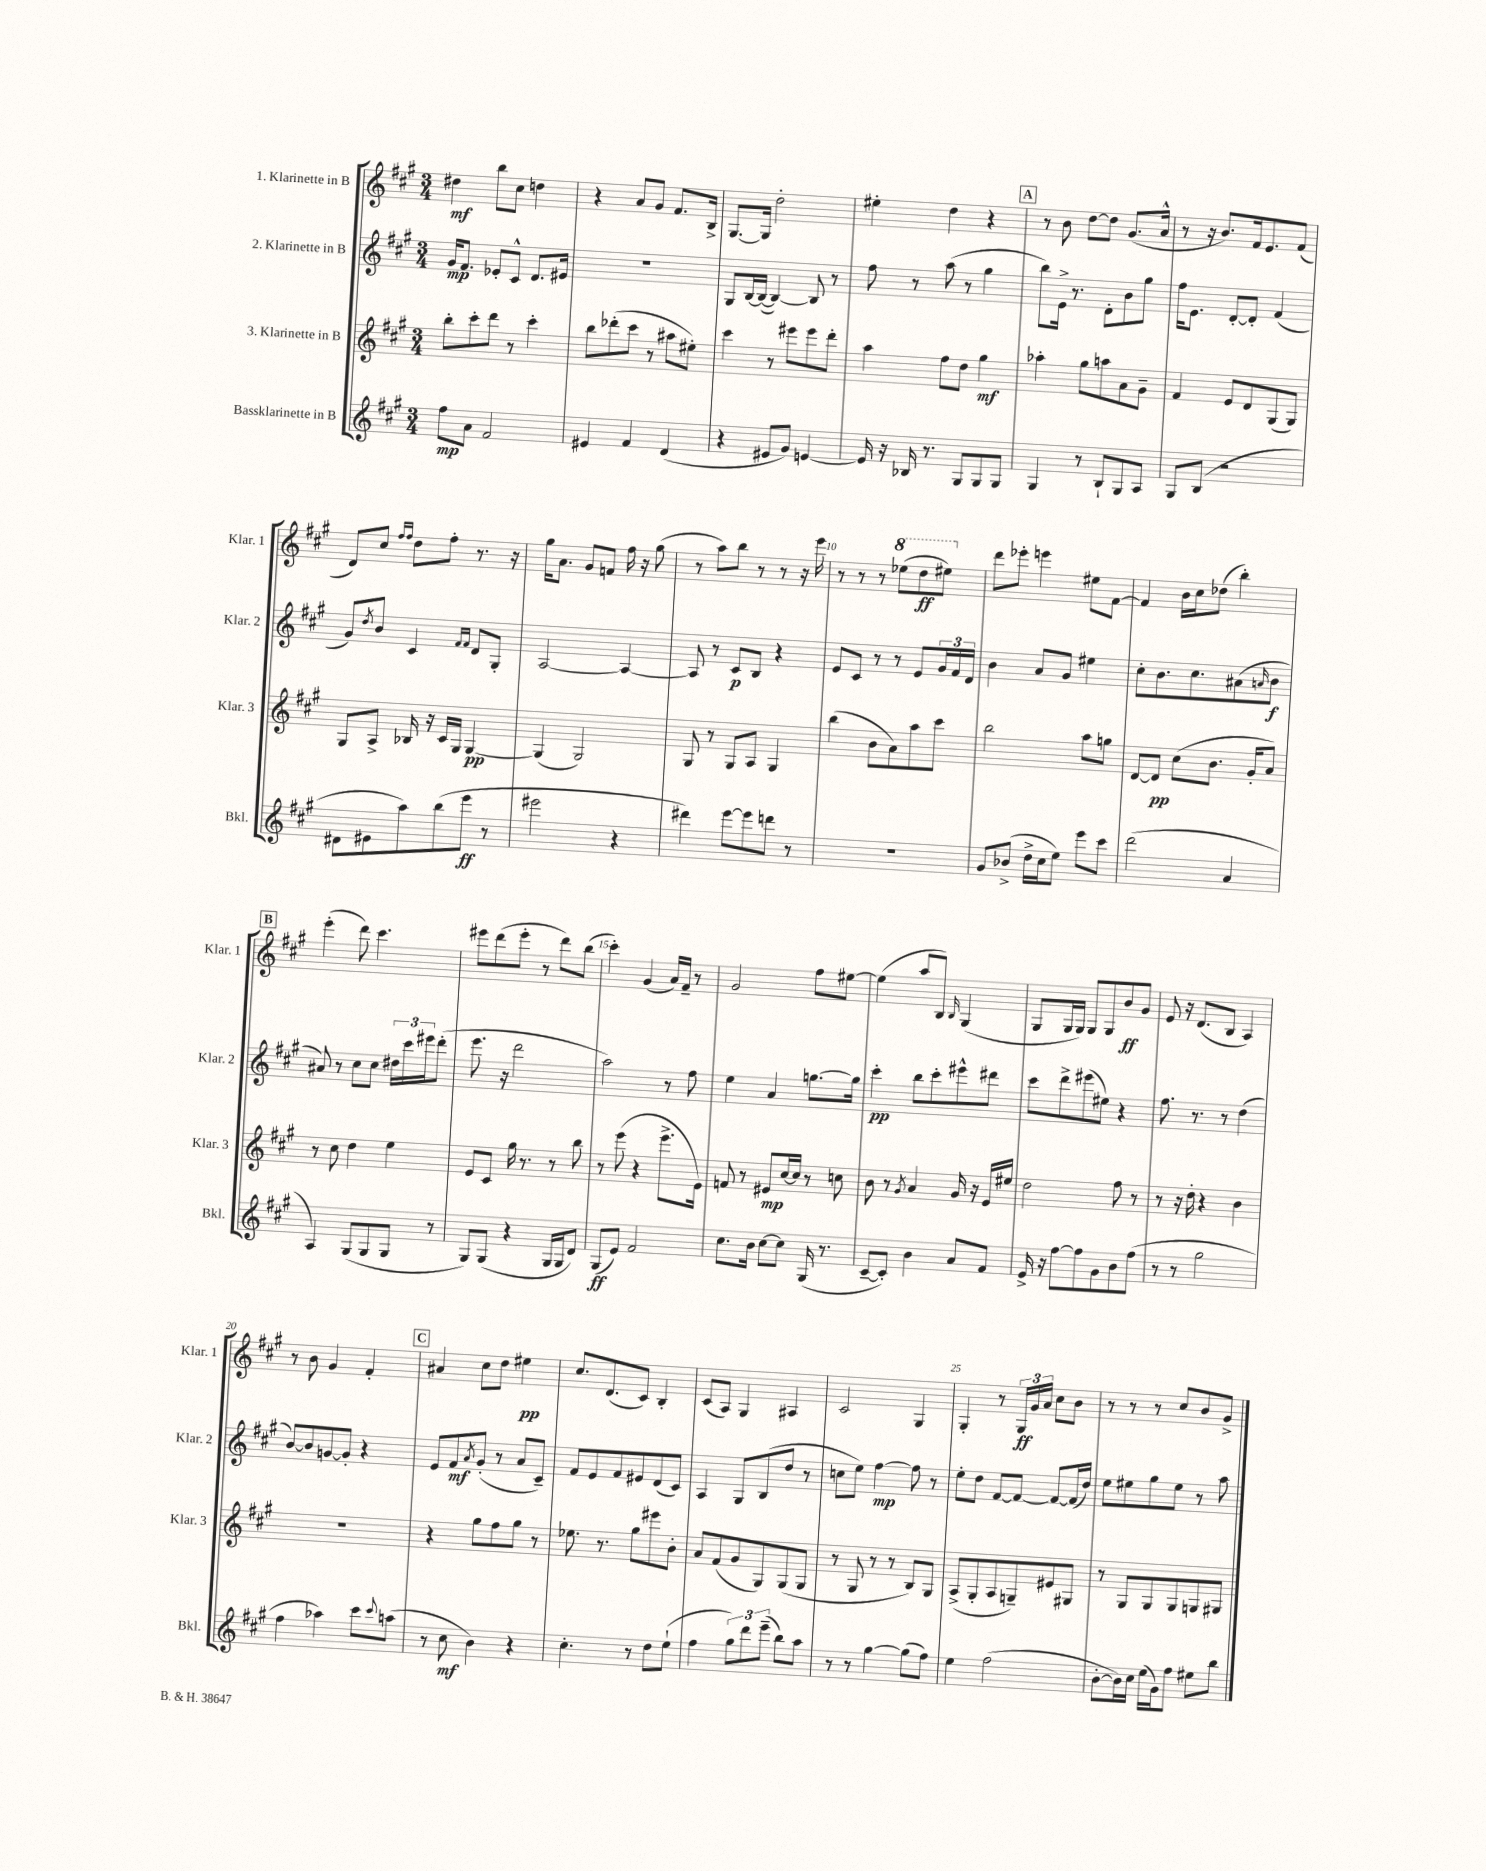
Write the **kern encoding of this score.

**kern	**kern	**kern	**kern
*staff4	*staff3	*staff2	*staff1
*clefG2	*clefG2	*clefG2	*clefG2
*k[f#c#g#]	*k[f#c#g#]	*k[f#c#g#]	*k[f#c#g#]
*M3/4	*M3/4	*M3/4	*M3/4
8ff#	8bb'	16g#	4dd#
.	.	8.f#	.
8a	8ccc#'	.	.
2f#	8ddd	8e-'	8bb
.	8r	8c#^^	8cc#
.	4ccc#'	8.d	4dd
.	.	16e#	.
=	=	=	=
4e#	8bb	2.r	4r
.	(8ddd-'	.	.
4f#	8ccc#	.	8a
.	8r	.	8g#
(4d	8aa#	.	8.f#
.	8ee#')	.	.
.	.	.	16B^
=	=	=	=
4r	4ccc#	8G#	[8.G#
.	.	[16B	.
.	.	(16B_	16G#]
8e#	8r	4B_)	2dd'
8g#)	8eee#	.	.
[4e	8eee#	8B]	.
.	8ddd'	8r	.
=	=	=	=
16e]	4aa	8ff#	4ee#'
16r	.	.	.
16B-	.	8r	.
8.r	.	.	.
.	8ff#	(8aa	4dd
8G#	8dd	8r	.
8G#	4gg#	4gg#	4r
8G#	.	.	.
=	=	=	=
4G#	4aa-'	8bb)	8r
.	.	16e^	8b
.	.	8.r	.
8r	8gg#	.	[8dd
8B`	8aa	8d'	8dd]
8G#	8a	8b	(8.g#
8A	8g#~	8gg#	.
.	.	.	16a^^
=	=	=	=
8G#	4f#	16ff#	8r
.	.	8.e	.
(8B	.	.	16r
.	.	.	8.b)
2r	8e	[8d'	.
.	8d	8d']	16f#
.	.	.	8.e
.	(8G#	(4f#	.
.	8G#)	.	(8f#
=	=	=	=
8d#	8G#	8g#)	8d)
.	.	8qdd	.
8e#	8A^	8b	8cc#
.	.	.	16qqff#
.	.	.	16qqff#
8aa)	16B-	4c#	8dd
.	16r	.	.
(8bb	16c#	.	8ff#'
.	16G#	.	.
.	.	16qqf#	.
.	.	16qqf#	.
8eee	[4G#	8d	8.r
8r	.	8G#'	.
.	.	.	16r
=	=	=	=
2eee#	(4G#]	[2A	16gg#
.	.	.	8.a
.	2G#)	.	8g#
.	.	.	8f
4r	.	4A_	16ff#
.	.	.	16r
.	.	.	(8gg#
=	=	=	=
4ddd#)	8G#	8A]	8r
.	8r	8r	8aa)
[8eee	8G#	8c#	8bb
8eee]	8A	8B	8r
8ddd	4G#	4r	8r
8r	.	.	16r
.	.	.	16eee
=	=	=	=
2.r	(4bb	8e	8r
.	.	8c#	8r
.	8b	8r	8r
.	8a)	8r	(8eee-
.	8aa	8e	8ddd
.	8ccc#	24g#	8eee#)
.	.	24f#	.
.	.	24d	.
=	=	=	=
8g#	2bb	4b	8ddd
(8b-^	.	.	8eee-'
16dd^	.	8a	4eee
16cc#	.	.	.
8ee)	.	8g#	.
8eee	8aa	4ee#	8ee#
8ccc#	8gg	.	[8f#
=	=	=	=
(2ddd	[8d	8cc#'	4f#]
.	8d]	8.b	.
.	(8cc#	.	16b
.	.	8.cc#	16cc#
.	8.b	.	(8dd-
4a	.	(8a#	4bb')
.	16g#'	.	.
.	.	16qqa	.
.	8a)	8b	.
=	=	=	=
4A)	8r	8a#)	(4eee'
.	8cc#	8r	.
(8G#	4dd	8cc#	8ddd)
8G#	.	8cc#	4.ccc#
8G#	4ee	24dd#	.
.	.	24ccc#	.
.	.	24eee#	.
8r	.	(8ddd'	.
=	=	=	=
8G#)	8e	8.eee	8eee#
(8G#	8c#	.	(8ddd
.	.	16r	.
4r	16gg#	2ddd	8eee#'
.	8.r	.	.
.	.	.	8r
16G#	8r	.	8ddd)
16G#	.	.	.
8d)	8bb	.	(8bb
=	=	=	=
(8G#	8r	2aa)	4ccc#')
8e)	(8eee	.	.
2f#	4r	.	(4g#
.	8.eee^	8r	16a)
.	.	.	16f#~
.	.	8ff#	8r
.	16e)	.	.
=	=	=	=
8.cc#	8f	4ee	2g#
.	8r	.	.
16b	.	.	.
[8cc#	8e#	4a	.
8cc#]	[16cc#	.	.
.	16cc#]	.	.
(16G#	8r	[8.gg	8ff#
8.r	.	.	.
.	8cc	.	[8ee#
.	.	16gg]	.
=	=	=	=
[8c#~	8b	4ccc#'	(4ee#]
8c#'])	8r	.	.
.	8qg#	.	.
4b	4a	8bb	8aa
.	.	8ccc#'	8B)
.	.	.	16qqB
8a	16g#	8eee#^^	(4G#
.	16r	.	.
8f#	16e	8ddd#	.
.	16ee#	.	.
=	=	=	=
16e^	2dd	8ccc#	8G#
16r	.	.	.
[8ff#	.	8ddd^	16G#
.	.	.	16G#)
8ff#]	.	(8eee#	8G#
8g#	.	8ee#)	8G#
8b	8ff#	4r	8b
(8ff#	8r	.	8g#
=	=	=	=
8r	8r	8.ff#	8e
8r	16r	.	16r
.	16dd'	8.r	(8.d
2gg#	4r	.	.
.	.	8r	8B
.	4b	(4dd	4A)
=	=	=	=
4ff#	2.r	[8b)	8r
.	.	8b]	8b
4aa-)	.	[8g	4g#
.	.	8g']	.
8ccc#	.	4r	4f#'
8qqccc#	.	.	.
(8aa	.	.	.
=	=	=	=
8r	4r	8e	4a#
8cc#	.	8f#	.
.	.	8qa	.
4b)	8gg#	(8g#'	8cc#
.	8ff#	8r	8dd
4r	8gg#	8a	4ee#
.	8r	8c#~)	.
=	=	=	=
4.cc#'	8.ee-	8f#	8.cc#
.	.	8e	.
.	8.r	.	(8.d
.	.	8f#	.
8r	8gg#	8e#	8c#)
8dd	8eee#	(8d	4B'
(8ee`	8b'	8c#)	.
=	=	=	=
4ff#	8a	4A	(8c#
.	(8f#	.	8A)
12gg#)	8g#	8G#	4G#
12ddd	.	.	.
.	8G#)	(8B	.
(12eee~	.	.	.
8bb)	(8G#	8dd	4A#
8aa	8G#	8r	.
=	=	=	=
8r	8r	8cc	2c#
8r	8G#	8ee)	.
[4gg#	8r	[4ff#	.
.	8r	.	.
(8gg#]	8B)	8ff#]	4G#
8ff#)	8G#	8r	.
=	=	=	=
4ee	(8A^	8ee'	4G#'
.	8G#'	8dd	.
(2ff#	8A	[8f#	8r
.	8G~)	8f#_	24G#
.	.	.	24g#
.	.	.	24a
.	8e#	8f#_	8cc#
.	8G#	(16f#]	8b
.	.	16dd)	.
=	=	=	=
[8b'	8r	8ee	8r
16b])	8G#	8ee#	8r
16cc#	.	.	.
(16ee	8G#	8gg#	8r
16g#)	.	.	.
8ff#	8G#	8ee#	8cc#
8ee#	8G	8r	8b
8bb	8G#	8aa	8g#^
==	==	==	==
*-	*-	*-	*-
